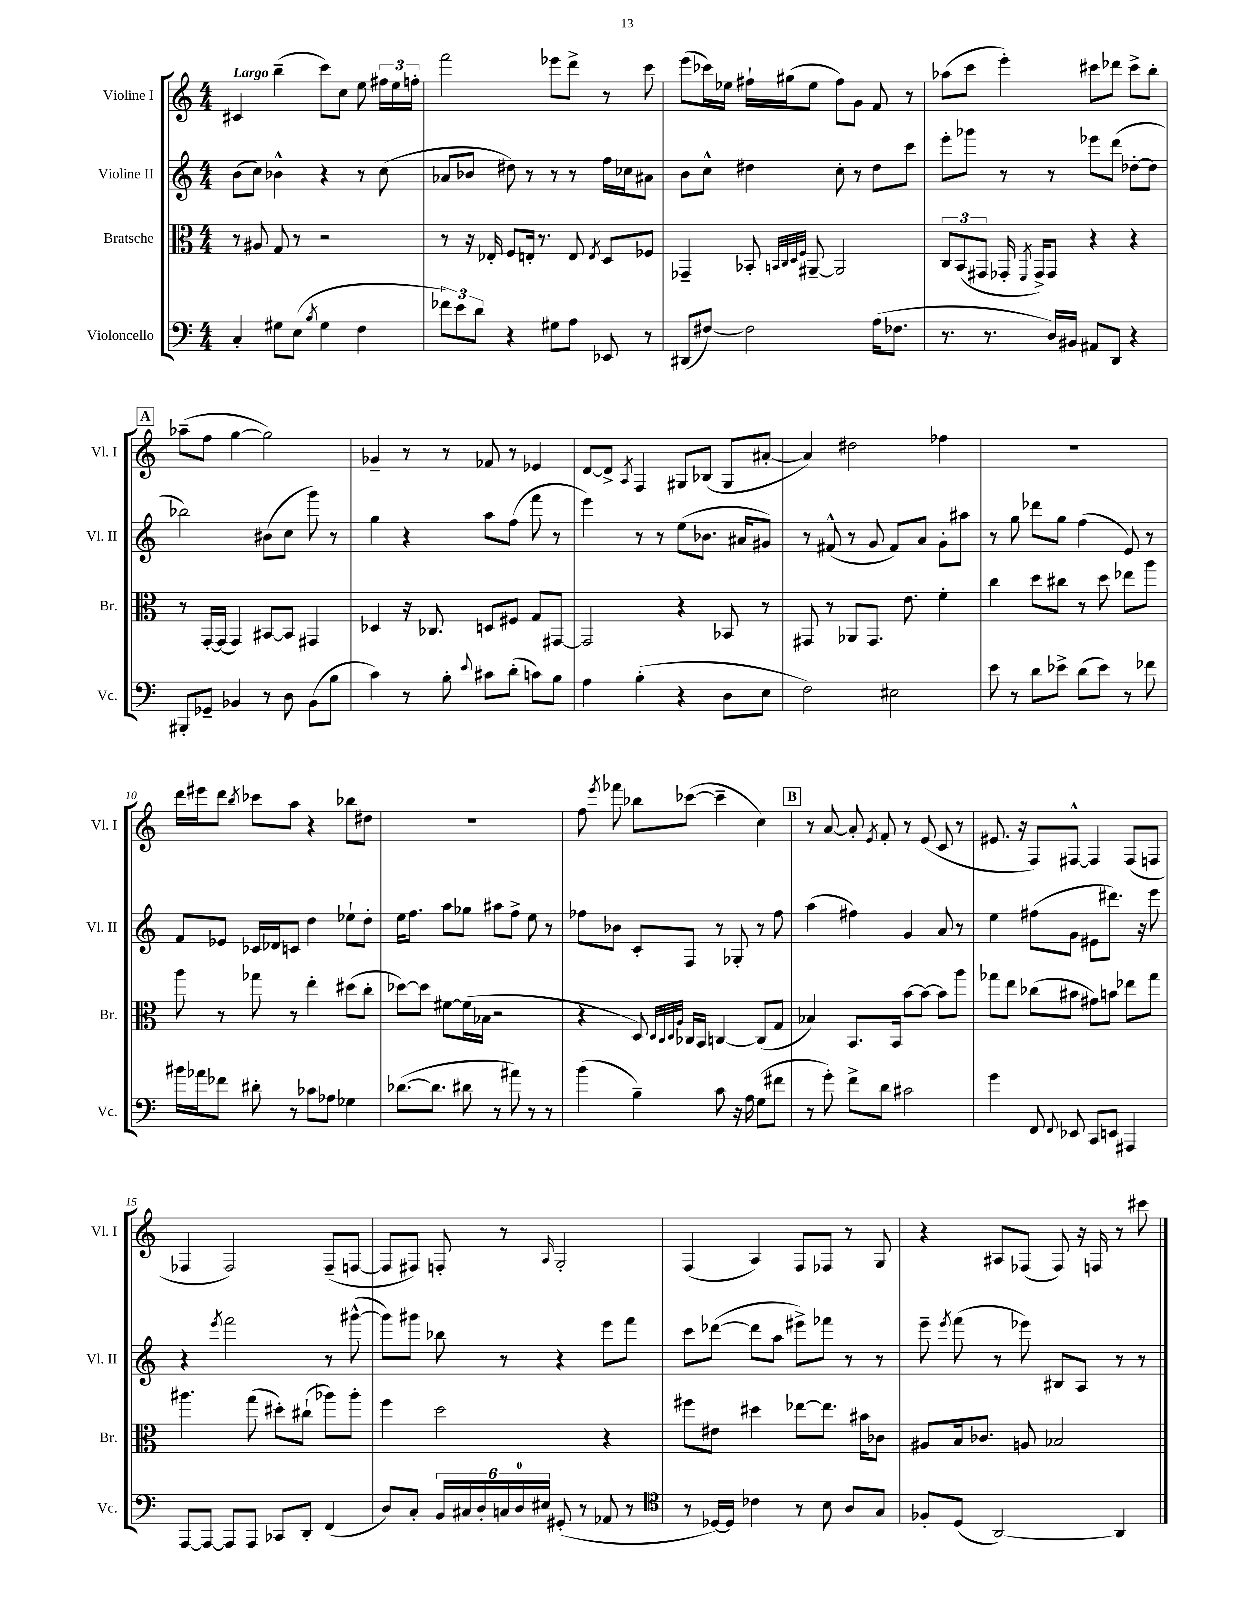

**kern	**kern	**kern	**kern
*staff4	*staff3	*staff2	*staff1
*clefF4	*clefC3	*clefG2	*clefG2
*k[]	*k[]	*k[]	*k[]
*M4/4	*M4/4	*M4/4	*M4/4
4C'/	8r	(8b\L	4c#/
.	8A#/	8cc\J)	.
8G#\L	8G/	4b-^^\	(4bb~\
(8E\J	8r	.	.
8qB/	.	.	.
4G#\	2r	4r	8ccc\L)
.	.	.	8cc\J
4F\	.	8r	8ee\
.	.	(8cc\	24ff#\LL
.	.	.	24ee\
.	.	.	24ff'\JJ
=	=	=	=
12f-\L)	8r	8a-/L	2fff\
12e\	.	.	.
.	16r	8b-/J	.
12d\J	.	.	.
.	16E-'/	.	.
4r	8F/L	8dd#\)	.
.	16E'/Jk	8r	.
.	8.r	.	.
8G#\L	.	8r	8eee-\L
8A\J	8E/	8r	8ddd^\J
.	8qE/	.	.
8EE-/	8D/L	16ff\LL	8r
.	.	16cc-\J	.
8r	8F-/J	8a#\J	8ccc\
=	=	=	=
(8DD#/L	4GG-~/	8b\L	(8eee\L
[8F#/J)	.	8cc^^\J	16ccc-\L)
.	.	.	16ee-\JJ
2F#\]	8BB-'/	4dd#\	16ff#`\LL
.	.	.	(16gg#\J
.	32qqBB/LLL	.	.
.	32qqC/	.	.
.	32qqD/	.	.
.	32qqF/JJJ	.	.
.	[8AA#~/	.	8ee-\J
.	2AA#/]	8cc'\	8ff#\L)
.	.	8r	8g\J
(16A\LK	.	8dd#\L	8f/
8.F-\J	.	.	.
.	.	8ccc\J	8r
=	=	=	=
8.r	12C/L	8eee'\L	(8aa-\L
.	(12BB/	.	.
.	.	8ggg-\J	8ccc\J
.	12GG#/J	.	.
8.r	.	.	.
.	16GG-'/	8r	4eee'\)
.	8qFF/	.	.
.	16GG-^/LK)	.	.
16D/LL)	8GG-/J	8r	.
16BB#/JJ	.	.	.
8AA#/L	4r	8eee-\L	8ccc#\L
8DD/J	.	(8ddd\J	8ddd-\J
4r	4r	[8dd-'\L	8ccc#^\L
.	.	8dd-\]J	8bb'\J
=	=	=	=
8BBB#'/L	8r	2bb-\)	(8aa-~\L
8GG-~/J	[16GG'/LL	.	8ff\J
.	(16GG/]JJ	.	.
4BB-/	4GG/)	.	[4gg\
8r	[8BB#/L	(8b#\L	2gg\])
8D\	8BB#/]J	8cc\J	.
(8BB-\L	4GG#/	8ggg\)	.
8B\J	.	8r	.
=	=	=	=
4c\)	4D-/	4gg\	4g-~/
8r	16r	4r	8r
.	8.C-/	.	.
8B'\	.	.	8r
8qqe/	.	.	.
8c#\L	8D/L	8aa\L	8f-/
(8d'\J	8F#/J	(8ff\J	8r
8c\L)	8G/L	8fff\	4e-/
8B\J	[8GG#/J	8r	.
=	=	=	=
4A\	2GG#/]	4eee\)	[8d/L
.	.	.	8d^/]J
.	.	.	8qA/
(4B'\	.	8r	4F/
.	.	8r	.
4r	4r	(8ee\L	8G#/L
.	.	8.b-\J	(8B-/J
8D\L	8BB-/	.	8G#/L
.	.	16a#/LK	.
8E\J	8r	8g#/J)	[8a#'/J
=	=	=	=
2F\)	8GG#/	8r	4a#/])
.	8r	(8f#^^/	.
.	8AA-/L	8r	2dd#\
.	8.GG#/J	8g/	.
2E#\	.	8f#/L)	.
.	8.e\	.	.
.	.	8a/J	.
.	4f'\	8g'\L	4ff-\
.	.	8aa#\J	.
=	=	=	=
8e\	4cc\	8r	1r
8r	.	8gg\	.
8d\L	8dd\L	8ddd-\L	.
8e-^\J	8cc#\J	8gg\J	.
(8d\L	8r	(4ff\	.
8e-\J)	8dd\	.	.
8r	8ee-\L	8e/)	.
8f-\	8aa\J	8r	.
=	=	=	=
16b#\LL	8aa\	8f/L	16ddd\LL
16a-\J	.	.	16eee#\J
8f-\J	8r	8e-/J	8ddd\J
.	.	.	8qbb/
8d#'\	8gg-\	16c-/LL	8ccc-\L
.	.	16d-/J	.
8r	8r	8c/J	8aa\J
8c-\L	4ee'\	4dd\	4r
8A-\J	.	.	.
4G-\	(8dd#\L	8ee-`\L	8bb-\L
.	8cc'\J	8dd'\J	8dd#\J
=	=	=	=
([8.d-\L	[8dd-\L)	16ee\LK	1r
.	.	8.ff\J	.
.	8dd-\]J	.	.
8.d-\]J	.	.	.
.	[8f#\L	8aa\L	.
8d#\	(16f#\]L	8gg-\J	.
.	16B-\JJ	.	.
8r	2r	8aa#\L	.
8a#\)	.	8ff^\J	.
8r	.	8ee\	.
8r	.	8r	.
=	=	=	=
(4b\	4r	8ff-\L	8ff\
.	.	.	8qeee/
.	.	8b-\J	8fff-\
4B~\)	8D/)	8c'/L	8bb-\L
.	32qqD/LLL	.	.
.	32qqC/	.	.
.	32qqD/	.	.
.	32qqA/JJJ	.	.
.	16C-/LL	8F/J	([8ccc-\J
.	16BB/JJ	.	.
8c\	[4C/	8r	4ccc-~\]
16r	.	8G-'/	.
16A\	.	.	.
(8G\L	(8C/]L	8r	4cc\)
8f#\J	8G/J	8ff-\	.
=	=	=	=
8r	4B-/)	(4aa\	8r
8g'\)	.	.	[8a/
8f^\L	8.BB/L	4ff#\)	8a'/]
.	.	.	8qe/
8d\J	.	.	8f'/
.	16BB/Jk	.	.
2c#\	[8b\L	4g/	8r
.	8b\_J	.	(8e/
.	8b\]L	8a/	8c/
.	8aa\J	8r	8r
=	=	=	=
4g\	8gg-\L	4ee\	8.e#/
.	8ee\J	.	.
.	.	.	16r
8FF/	(8cc-\L	(8ff#\L	8F/L)
8qqFF/	.	.	.
8EE-/	8b#\J	8g\J	[8F#^^/J
8CC/L	8g#\L)	8e#\L	4F#/]
8EE/J	8b\J	8.ddd#\J)	.
4AAA#/	8ee-\L	.	(8F#/L
.	.	16r	.
.	8gg-\J	8eee\	8F/J
=	=	=	=
[8AAA/L	4.aa#\	4r	4F-/
8AAA/_J	.	.	.
.	.	8qeee/	.
8AAA/]L	.	2fff\	2F-/)
8AAA/J	(8gg\	.	.
8CC-/L	8dd#'\L)	.	.
8DD'/J	(8cc#`\J	.	.
(4FF/	8aa-\L)	8r	(8F-~/L
.	8aa-'\J	([8ggg#^^\	[8F/J
=	=	=	=
8D/L)	4ff\	8ggg#\]L)	8F/]L
8C'/J	.	8ggg#\J	8F#/J)
24BB/LL	2dd\	8bb-\	8F'/
24C#/	.	.	.
24D'/	.	.	.
24C/	.	8r	8r
24D/	.	.	.
24E#/JJ	.	.	.
.	.	.	16qqA/
(8GG#'/	.	4r	2G'/
8r	.	.	.
8AA-/	4r	8eee\L	.
8r	.	8fff\J	.
=	=	=	=
*clefC4	*	*	*
8r	8ff#\L	8ccc\L	(4F/
[16D-/LL)	8e#\J	([8ddd-\J	.
16D-/]JJ	.	.	.
4c-\	4dd#\	8ddd-\]L	4A/)
.	.	8aa\J	.
8r	[8ee-\L	8eee#^\L)	8F/L
8B\	8.ee-\]J	8fff-\J	8F-/J
8A/L	.	8r	8r
.	16b#\LK	.	.
8G/J	8c-\J	8r	8G/
=	=	=	=
8F-'/L	8A#/L	8eee~\	4r
.	.	8qeee/	.
(8D/J	16B/k	(8fff\	.
.	8.c-/J	.	.
[2AA/)	.	8r	8A#/L
.	8A/	8eee-\)	(8F-/J
.	2B-/	8B#/L	8F-/)
.	.	8A/J	16r
.	.	.	16F/
4AA/]	.	8r	8r
.	.	8r	8ccc#\
==	==	==	==
*-	*-	*-	*-
